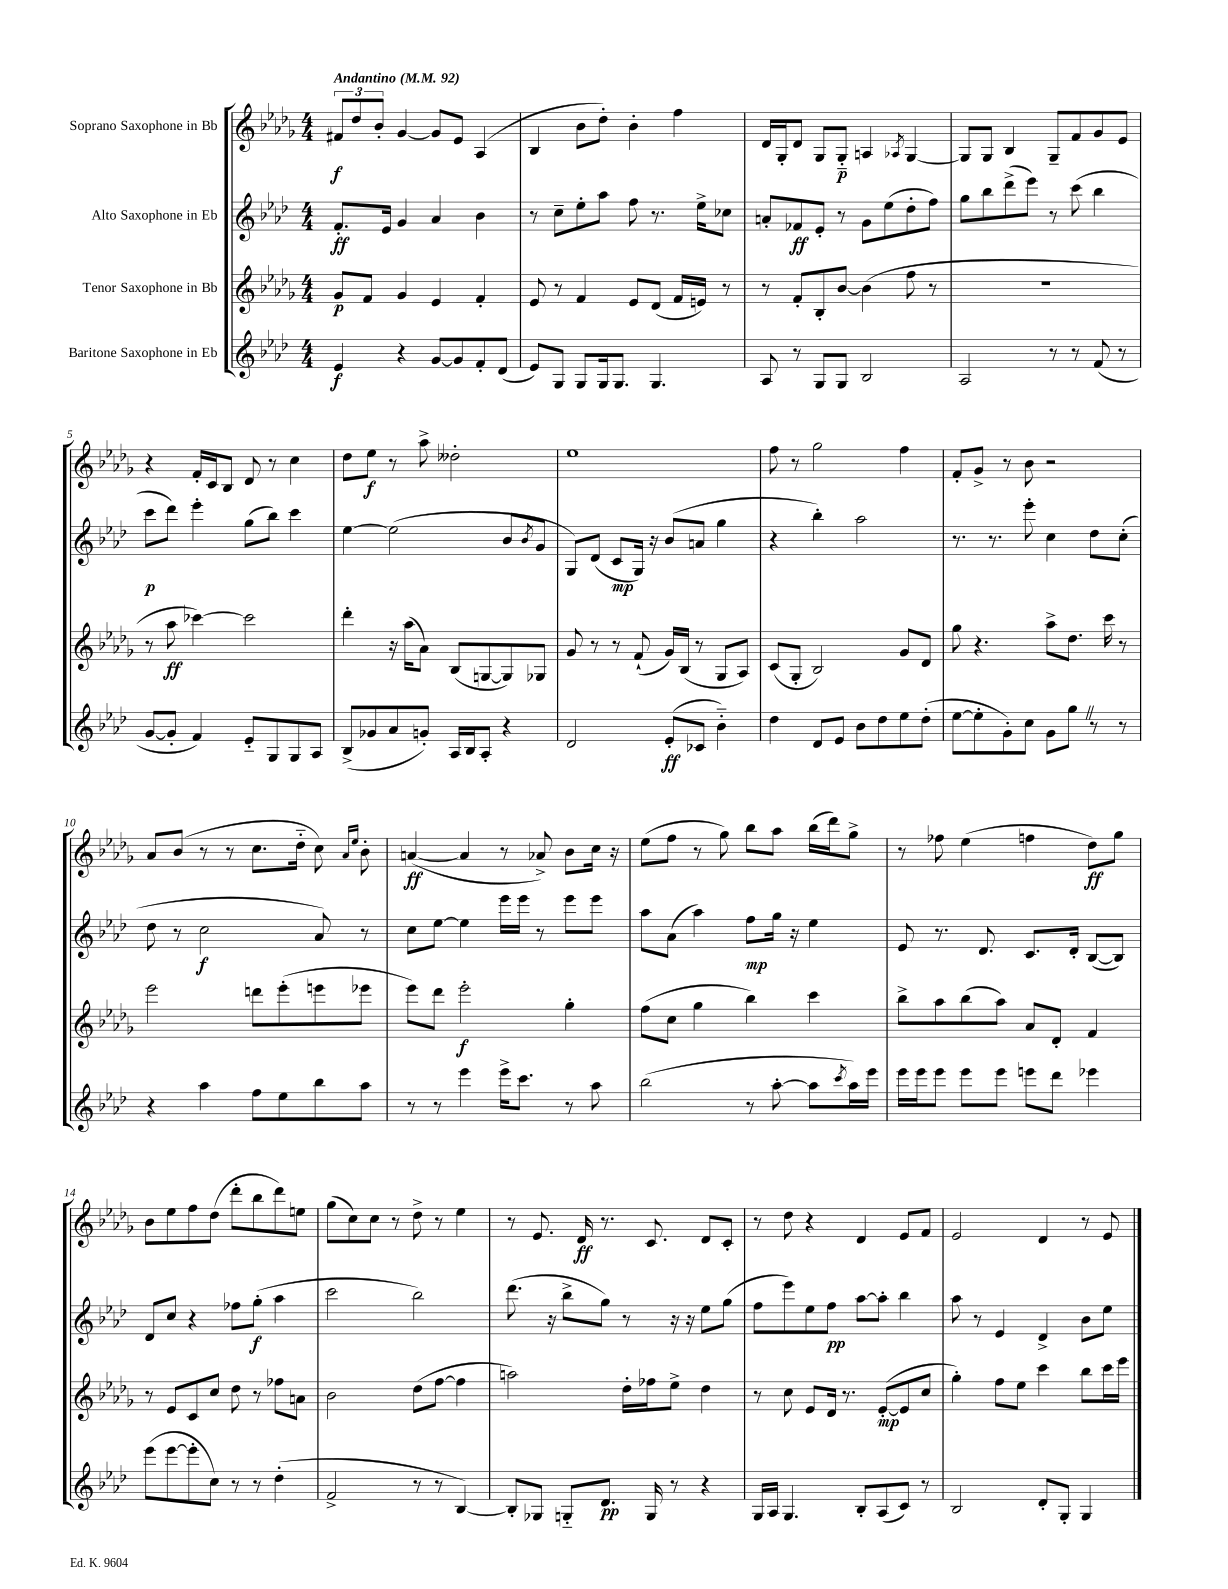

**kern	**kern	**kern	**kern
*staff4	*staff3	*staff2	*staff1
*clefG2	*clefG2	*clefG2	*clefG2
*k[b-e-a-d-]	*k[b-e-a-d-g-]	*k[b-e-a-d-]	*k[b-e-a-d-g-]
*M4/4	*M4/4	*M4/4	*M4/4
*MM92	*MM92	*MM92	*MM92
4e-/	8g-/L	8.f'/L	12f#/L
.	.	.	12dd-/
.	8f/J	.	.
.	.	.	12b-'/J
.	.	16e-/Jk	.
4r	4g-/	4g/	[4g-/
[8g/L	4e-/	4a-/	8g-/]L
8g/]	.	.	8e-/J
8f'/	4f'/	4b-\	(4A-/
(8d-/J	.	.	.
=	=	=	=
8e-/L)	8e-/	8r	4B-/
8G/J	8r	8cc~\L	.
8G/L	4f/	8ee-'\	8b-\L
16G/k	.	8aa-\J	8dd-'\J)
8.G/J	.	.	.
.	8e-/L	8ff\	4b-'\
4.G/	(8d-/J	8.r	.
.	16f/LL	.	4ff\
.	16e/JJ)	16ee-^\LK	.
.	8r	8cc-\J	.
=	=	=	=
8A-/	8r	8a'/L	16d-/LL
.	.	.	16G-'/J
8r	8f'/L	8f-/	8d-/J
8G/L	8B-'/	8e-'/J	8G-/L
8G/J	[8b-/J	8r	8G-'~/J
2B-/	(4b-\]	8g\L	4A/
.	.	(8ee-\	.
.	.	.	8qA-/
.	8ff\	8dd-'\	[4G-/
.	8r	8ff\J)	.
=	=	=	=
2A-/	1r	8gg\L	8G-/]L
.	.	8bb-\	8G-/J
.	.	(8ddd-^\	4B-/
.	.	8eee-\J)	.
8r	.	8r	8G-~/L
8r	.	(8ccc\	8f/
(8f/	.	4bb-\	8g-/
8r	.	.	8e-/J
=	=	=	=
[8g/L	8r	8ccc\L	4r
8g'/]J	8aa-\	8ddd-\J)	.
4f/)	[4ccc-\)	4eee-'\	16f'/LL
.	.	.	16c/J
.	.	.	8B-/J
8e-'~/L	2ccc-\]	(8gg\L	8d-/
8G/	.	8bb-\J)	8r
8G/	.	4ccc\	4cc\
8A-/J	.	.	.
=	=	=	=
(8B-^/L	4ddd-'\	[4ee-\	8dd-\L
8g-/	.	.	8ee-\J
8a-/	16r	(2ee-\]	8r
.	(16aa-\LK	.	.
8g'/J)	8a-\J)	.	8aa-^\
16A-/LL	(8B-/L	.	2dd--'\
16B-/J	.	.	.
8A-'/J	[8G/	.	.
4r	8G/])	8b-/L	.
.	.	8qb-/	.
.	8G-/J	8g/J	.
=	=	=	=
2d-/	8g-/	8G/L)	1ee-
.	8r	(8d-/J	.
.	8r	8c/L	.
.	(8f`/	16G/Jk)	.
.	.	16r	.
(8e-'/L	16g-/LL)	(8b-/L	.
.	(16B-/JJ	.	.
8c-/J	8r	8a/J	.
4b-'~\)	8G-/L	4gg\	.
.	8A-/J)	.	.
=	=	=	=
4dd-\	(8c/L	4r	8ff\
.	8G-'/J	.	8r
8d-/L	2B-/)	4bb-'\)	2gg-\
8e-/J	.	.	.
8b-\L	.	2aa-\	.
8dd-\	.	.	.
8ee-\	8g-/L	.	4ff\
(8dd-'\J	8d-/J	.	.
=	=	=	=
[8ee-\L	8gg-\	8.r	8f'/L
8ee-'\]	4.r	.	8g-^/J
.	.	8.r	.
8g'\)	.	.	8r
8cc\J	.	8eee-'\	8b-\
8g\L	8aa-^\L	4cc\	2r
8gg\J	8.dd-\J	.	.
8r	.	8dd-\L	.
.	16ccc\	.	.
8r	8r	(8cc'\J	.
=	=	=	=
4r	2eee-\	8dd-\	8a-/L
.	.	8r	(8b-/J
4aa-\	.	2cc\	8r
.	.	.	8r
8ff\L	8ddd\L	.	8.cc\L
8ee-\	(8eee-'\	.	.
.	.	.	16dd-'~\Jk
8bb-\	8eee\	8a-/)	8cc\)
.	.	.	16qqa-/LL
.	.	.	16qqee-/JJ
8aa-\J	8eee-\J	8r	8b-'\
=	=	=	=
8r	8eee-\L)	8cc\L	([4a/
8r	8ddd-\J	[8ee-\J	.
4eee-\	2eee-'\	4ee-\]	4a/]
16eee-^\LK	.	16eee-\LL	8r
8.ccc\J	.	16eee-\JJ	.
.	.	8r	8a-^/)
8r	4gg-'\	8eee-\L	8b-\L
8aa-\	.	8eee-\J	16cc\Jk
.	.	.	16r
=	=	=	=
(2bb-\	(8ff\L	8aa-\L	(8ee-\L
.	8cc\J	(8a-\J	8ff\J
.	4gg-\	4aa-\)	8r
.	.	.	8gg-\)
8r	4bb-\)	8ff\L	8bb-\L
[8aa-'\	.	16gg\Jk	8aa-\J
.	.	16r	.
8aa-\]L	4ccc\	4ee-\	(16bb-\LL
.	.	.	16ddd-\J)
8qccc/	.	.	.
16aa-\L)	.	.	8gg-^\J
16eee-\JJ	.	.	.
=	=	=	=
16eee-\LL	8bb-^\L	8e-/	8r
16eee-\J	.	.	.
8eee-\J	8aa-\	8.r	8ff-\
8eee-\L	(8bb-\	.	(4ee-\
.	.	8.d-/	.
8eee-\J	8aa-\J)	.	.
8eee\L	8a-/L	8.c/L	4ff\
8ddd-\J	8d-'/J	.	.
.	.	16d-'/Jk	.
4eee-\	4f/	([8B-/L	8dd-\L)
.	.	8B-/]J)	8gg-\J
=	=	=	=
(8eee-\L	8r	8d-/L	8b-\L
[8eee-\	8e-/L	8cc/J	8ee-\
8eee-'\]	8c/	4r	8ff\
8cc\J)	8cc/J	.	(8dd-\J
8r	8dd-\	8ff-\L	8ddd-'\L
8r	8r	(8gg'\J	8bb-\
(4dd-'\	8ff-\L	4aa-\	8ddd-\)
.	8a\J	.	8ee\J
=	=	=	=
2f^/	2b-\	2ccc\	(8gg-\L
.	.	.	8cc\)
.	.	.	8cc\J
.	.	.	8r
8r	(8dd-\L	2bb-\)	8dd-^\
8r	[8ff\J	.	8r
[4B-/)	4ff\]	.	4ee-\
=	=	=	=
8B-'/]L	2aa\)	(8.ddd-\	8r
8G-/J	.	.	8.e-/
.	.	16r	.
8G'~/L	.	8bb-^\L	.
.	.	.	16d-/
8.d-/J	.	8gg\J)	8.r
.	16dd-'\LL	8r	.
16G/	16ff-\J	.	8.c/
8r	8ee-^\J	16r	.
.	.	16r	.
4r	4dd-\	8ee-\L	8d-/L
.	.	(8gg\J	8c'/J
=	=	=	=
16G/LL	8r	8ff\L	8r
16A-/JJ	.	.	.
4.G/	8cc\	8eee-\)	8dd-\
.	8e-/L	8ee-\	4r
.	16d-/Jk	8ff\J	.
.	8.r	.	.
8B-'/L	.	[8aa-\L	4d-/
(8A-/	([8e-'/L	8aa-'\]J	.
8c/J)	8e-/]	4bb-\	8e-/L
8r	8cc/J	.	8f/J
=	=	=	=
2B-/	4gg-'\)	8aa-\	2e-/
.	.	8r	.
.	8ff\L	4e-/	.
.	8ee-\J	.	.
8d-'/L	4ccc\	4d-^/	4d-/
8G'/J	.	.	.
4G/	8bb-\L	8b-\L	8r
.	16ccc\L	8ee-\J	8e-/
.	16eee-\JJ	.	.
==	==	==	==
*-	*-	*-	*-
